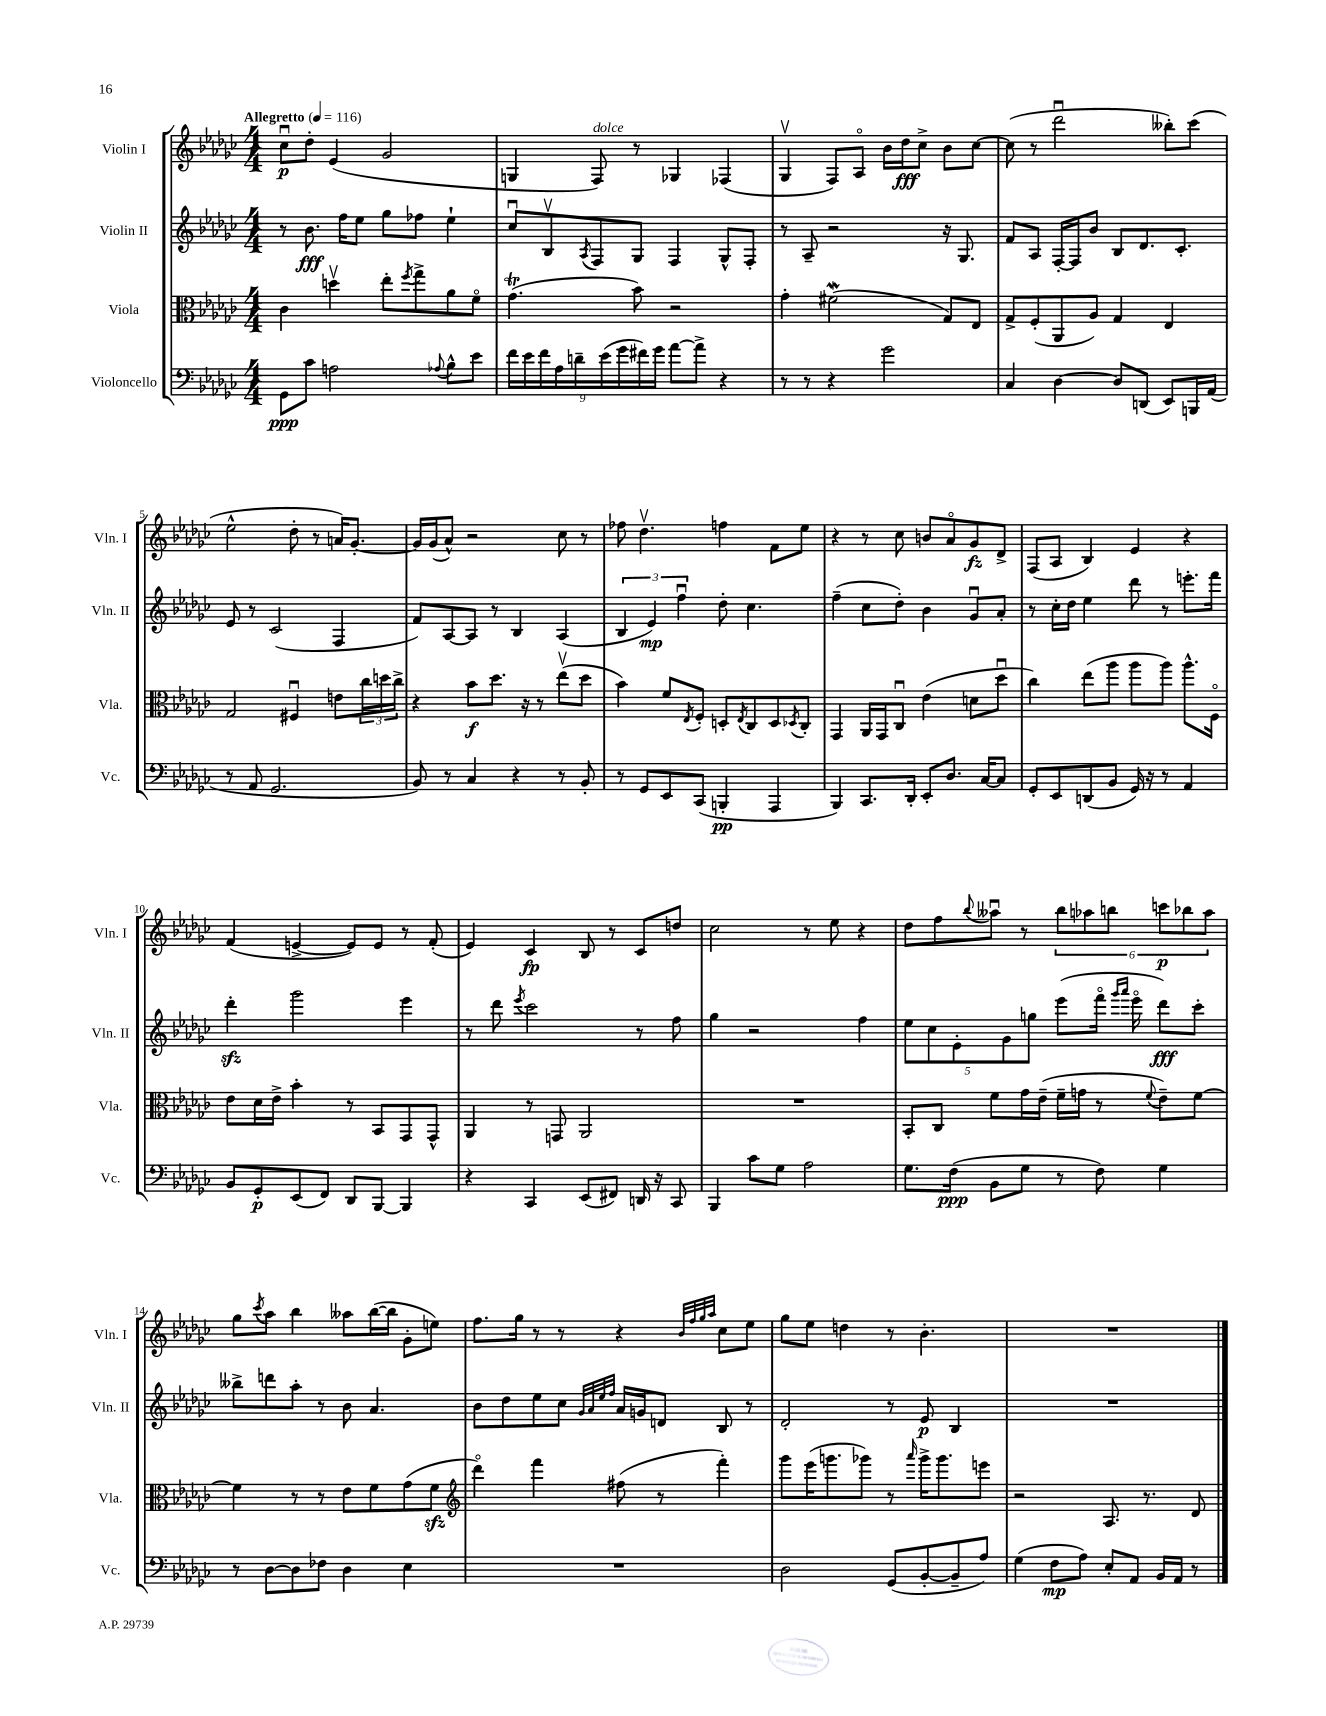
<<
\new StaffGroup <<
\new Staff = "s0" \with { instrumentName = "Violin I" shortInstrumentName = "Vln. I" } {
    \clef treble \key ges \major \numericTimeSignature \time 4/4 \tempo "Allegretto" 4 = 116
    ces''8\downbow\p des''8-. ees'4( ges'2 |
    g4 f8^\markup { \italic "dolce" }) r8 ges4 fes4( |
    ges4\upbow f8) aes8\flageolet bes'16 des''16\fff ces''8-> bes'8 ces''8~ |
    ces''8( r8 des'''2\downbow beses''8-.) ces'''8( |
    ees''2-^ des''8-. r8 a'16) ges'8.~-. |
    ges'16 ges'16( aes'8-^) r2 ces''8 r8 |
    fes''8 des''4.\upbow f''4 f'8 ees''8 |
    r4 r8 ces''8 b'8 aes'8\flageolet ges'8\fz des'8-> |
    f8( aes8 bes4) ees'4 r4 |
    f'4( e'4~-> e'8) e'8 r8 f'8-.( |
    ees'4) ces'4\fp bes8 r8 ces'8 d''8 |
    ces''2 r8 ees''8 r4 |
    des''8 f''8 \appoggiatura { bes''8 } aeses''8\downbow r8 \tuplet 6/4 { bes''8 aes''8 b''8 c'''8\p bes''8 aes''8 } |
    ges''8 \acciaccatura { ces'''8 } aes''8 bes''4 aeses''8 bes''16~( bes''16 ges'8-. e''8) |
    f''8. ges''16 r8 r8 r4 \grace { bes'32 f''32 ges''32 aes''32 } ces''8 ees''8 |
    ges''8 ees''8 d''4 r8 bes'4.-. |
    R1 \bar "|." |
}
\new Staff = "s1" \with { instrumentName = "Violin II" shortInstrumentName = "Vln. II" } {
    \clef treble \key ges \major \numericTimeSignature \time 4/4
    r8 bes'8.\fff f''16 ees''8 ges''8 fes''8 ees''4-! |
    ces''8\downbow bes8\upbow \acciaccatura { aes8 } f8 ges8 f4 ges8-^ f8-. |
    r8 aes8-- r2 r16 ges8. |
    f'8 aes8 f16~-. f16 bes'8 bes8 des'8. ces'8.-. |
    ees'8 r8 ces'2( f4 |
    f'8) aes8~ aes8 r8 bes4 aes4( |
    \tuplet 3/2 { bes4 ees'4\mp) f''4\downbow } des''8-. ces''4. |
    f''4--( ces''8 des''8-.) bes'4 ges'8\downbow aes'8-. |
    r8 ces''16-. des''16 ees''4 des'''8 r8 e'''8.-. f'''16 |
    des'''4-.\sfz ges'''2 ees'''4 |
    r8 des'''8 \acciaccatura { ees'''8 } ces'''2 r8 f''8 |
    ges''4 r2 f''4 |
    \tuplet 5/4 { ees''8 ces''8 ees'8-. ges'8 g''8 } ees'''8( f'''16\flageolet \grace { ges'''16 aes'''16 } ees'''16\flageolet des'''8\fff) ces'''8-. |
    beses''8-> d'''8 aes''8-. r8 bes'8 aes'4. |
    bes'8 des''8 ees''8 ces''8 \grace { ges'32 aes'32 ees''32 f''32 } aes'16 g'16 d'8 bes8 r8 |
    des'2-. r8 ees'8\p bes4 |
    R1 \bar "|." |
}
\new Staff = "s2" \with { instrumentName = "Viola" shortInstrumentName = "Vla." } {
    \clef alto \key ges \major \numericTimeSignature \time 4/4
    ces'4 d''4\upbow ees''8-. \acciaccatura { f''8 } ges''8-> aes'8 f'8\flageolet |
    ges'4.\trill( bes'8) r2 |
    ges'4-. fis'2\mordent( ges8) ees8 |
    ges8-> f8-.( aes,8 aes8) ges4 ees4 |
    ges2 fis4\downbow e'8 \tuplet 3/2 { ces''16 d''16 ces''16-> } |
    r4 bes'8\f des''8. r16 r8 ees''8\upbow( des''8 |
    bes'4) f'8 \acciaccatura { ees8 } f8-. d8-. \acciaccatura { ees8 } ces8 d8 \acciaccatura { des8 } ces8-. |
    ges,4 aes,16 ges,16 ces8\downbow ees'4( d'8 des''8\downbow |
    ces''4) ees''8( aes''8 aes''8 aes''8) aes''8.-^ f16\flageolet |
    ees'8 des'16 ees'16-> bes'4-. r8 bes,8 ges,8 ges,8-^ |
    aes,4 r8 g,8 aes,2 |
    R1 |
    bes,8-. ces8 f'8 ges'16 ees'16--( f'16-- g'16 r8 \appoggiatura { f'8 } ees'8--) f'8~ |
    f'4 r8 r8 ees'8 f'8 ges'8( f'8\sfz |
    \clef treble des'''4\flageolet) f'''4 fis''8( r8 f'''4-.) |
    ges'''8 ees'''16( g'''8. ges'''8) r8 \grace { aes'''16 } ges'''16-> ges'''8. e'''8 |
    r2 aes8. r8. des'8 \bar "|." |
}
\new Staff = "s3" \with { instrumentName = "Violoncello" shortInstrumentName = "Vc." } {
    \clef bass \key ges \major \numericTimeSignature \time 4/4
    ges,8\ppp ces'8 a2 \appoggiatura { aes8 } bes8-^ ees'8 |
    \tuplet 9/8 { f'16 ees'16 f'16 aes16 d'16-- ees'16( ges'16 fis'16) ges'16 } aes'8~ aes'8-> r4 |
    r8 r8 r4 ges'2 |
    ces4 des4~ des8 d,8( ees,8) b,,16 aes,16( |
    r8 aes,8 ges,2. |
    bes,8) r8 ces4 r4 r8 bes,8-. |
    r8 ges,8 ees,8 ces,8( b,,4-.\pp aes,,4 |
    bes,,4) ces,8. des,16-. ees,8-. des8. ces16~ ces8 |
    ges,8-. ees,8 d,8( bes,8 ges,16) r16 r8 aes,4 |
    bes,8 ges,8-.\p ees,8( f,8) des,8 bes,,8~ bes,,4 |
    r4 ces,4 ees,8( fis,8) d,16 r16 ces,8 |
    bes,,4 ces'8 ges8 aes2 |
    ges8. f16\ppp( bes,8 ges8 r8 f8) ges4 |
    r8 des8~ des8 fes8 des4 ees4 |
    R1 |
    des2 ges,8( bes,8~-. bes,8-- aes8) |
    ges4( f8\mp aes8) ees8-. aes,8 bes,16 aes,16 r8 \bar "|." |
}
>>
>>
